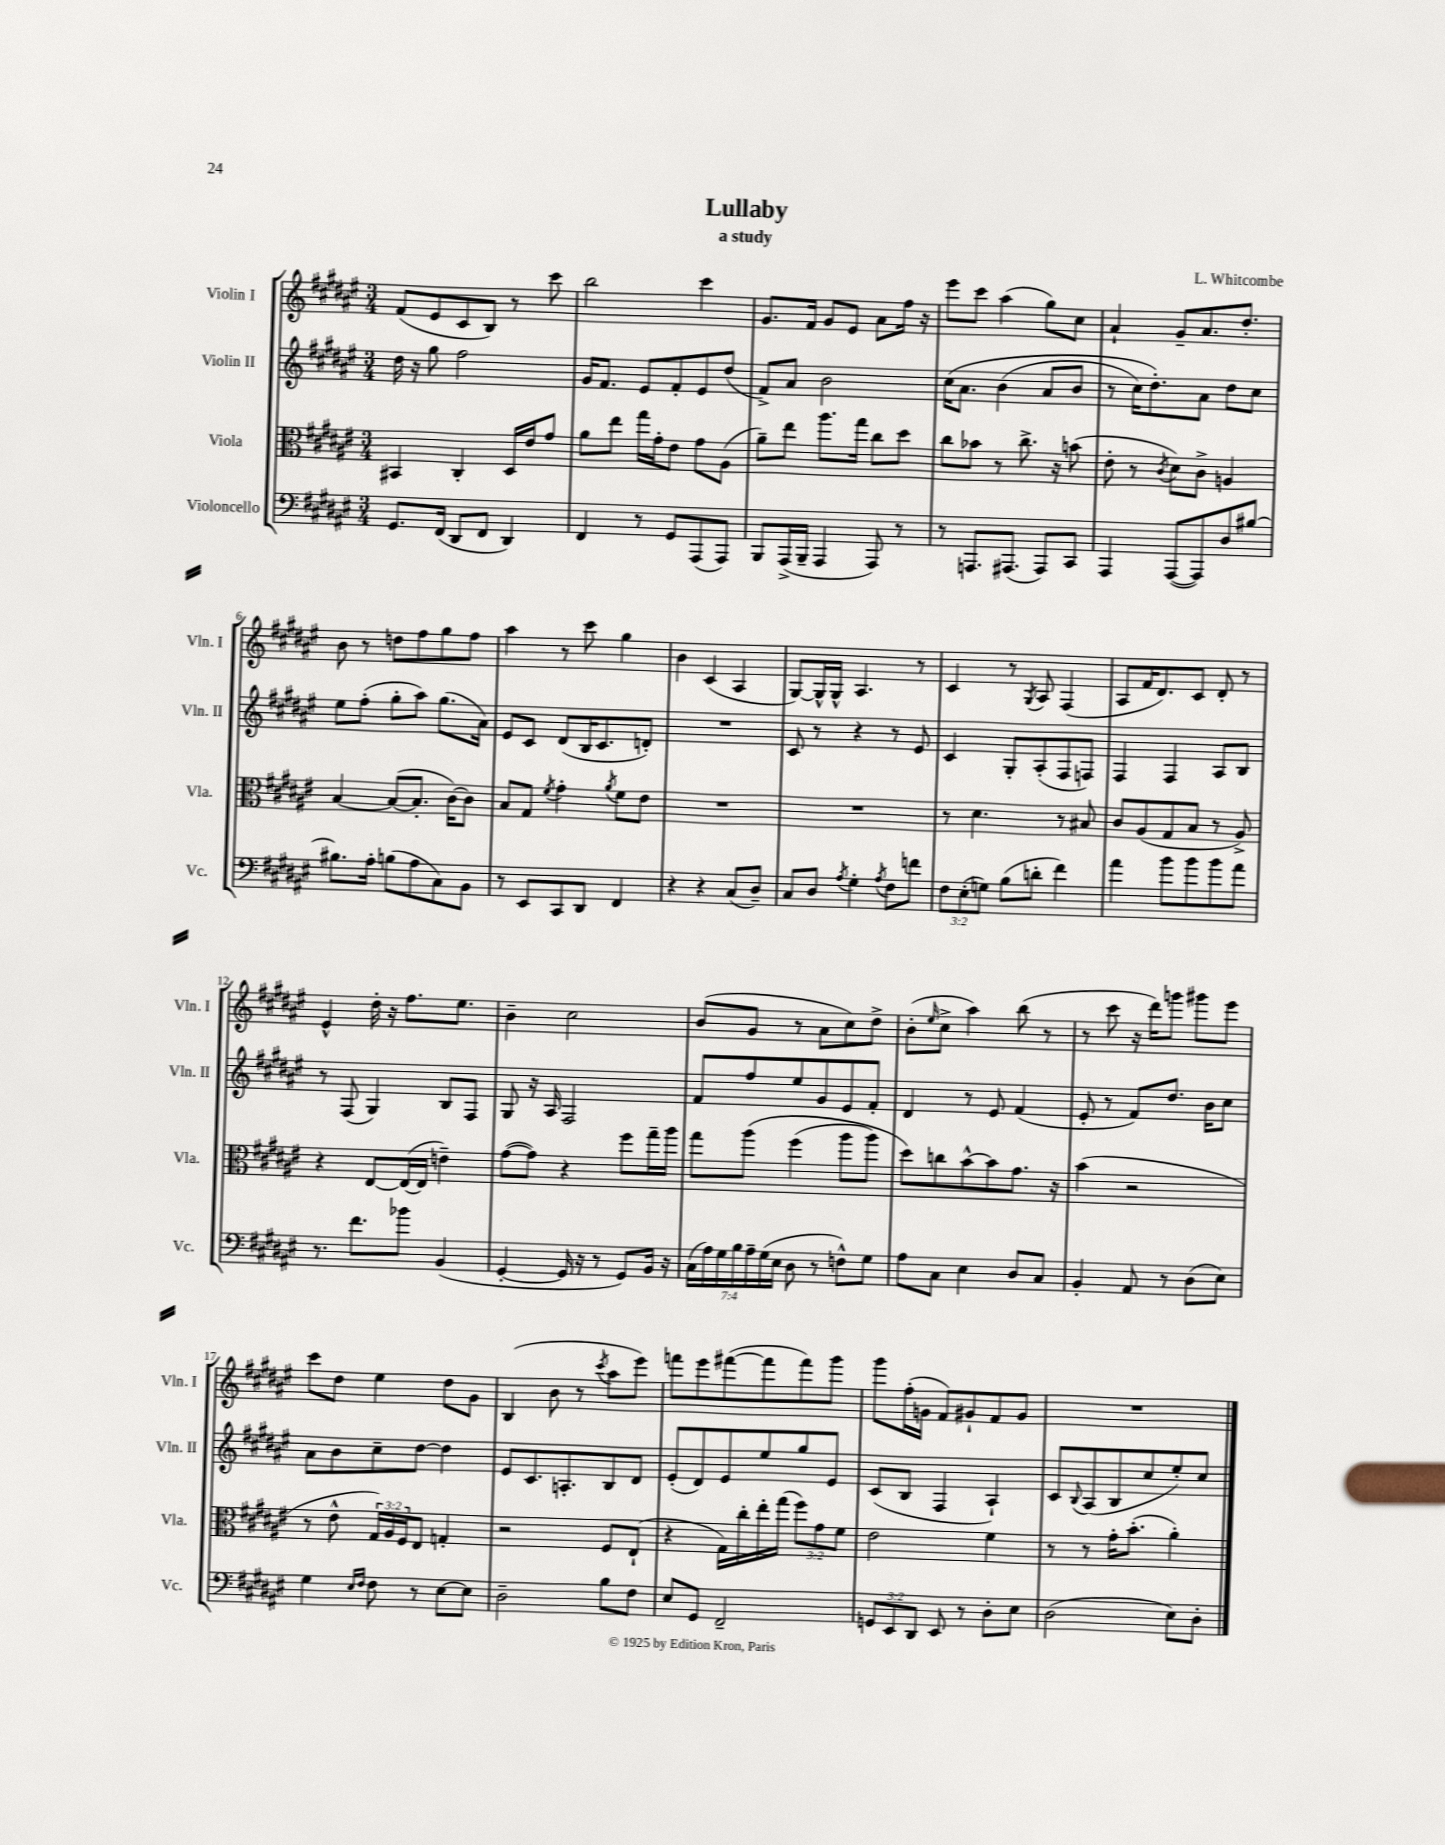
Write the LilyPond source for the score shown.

\header { title = "Lullaby" composer = "L. Whitcombe" subtitle = "a study" }
<<
\new StaffGroup <<
\new Staff = "s0" \with { instrumentName = "Violin I" shortInstrumentName = "Vln. I" } {
    \clef treble \key fis \major \numericTimeSignature \time 3/4
    fis'8( eis'8 cis'8 b8) r8 cis'''8 |
    b''2 cis'''4 |
    gis'8. fis'16 gis'8 eis'8 ais'8 fis''16 r16 |
    eis'''8 cis'''8 ais''4( gis''8) cis''8 |
    ais'4-! gis'8-- ais'8. dis''8.-. |
    b'8 r8 d''8 fis''8 gis''8 fis''8 |
    ais''4 r8 cis'''8 gis''4 |
    b'4 cis'4( ais4 |
    gis8~) gis16-^ gis16-^ ais4. r8 |
    cis'4 r8 \acciaccatura { gis8 } ais8 fis4( |
    ais8 fis'16 dis'8.) cis'8 dis'8-. r8 |
    eis'4-^ dis''16-. r16 fis''8. eis''8. |
    b'4-- cis''2 |
    b'8( gis'8 r8 ais'8 cis''8) dis''8-> |
    b'8-.( \grace { eis''16 } cis''8-> ais''4) b''8( r8 |
    r8 cis'''8 r16 dis'''16) g'''8 gis'''8 eis'''8 |
    cis'''8 dis''8 eis''4 dis''8 gis'8 |
    b4( b'8 r8 \acciaccatura { cis'''8 } ais''8 eis'''8) |
    f'''8 eis'''8 fis'''8~( fis'''8 fis'''8) gis'''8 |
    gis'''8 fis''16-.( g'16 fis'8) gis'8-! fis'8 gis'8 |
    R2. \bar "|." |
}
\new Staff = "s1" \with { instrumentName = "Violin II" shortInstrumentName = "Vln. II" } {
    \clef treble \key fis \major \numericTimeSignature \time 3/4
    dis''16 r16 gis''8 fis''2 |
    gis'16 fis'8. eis'8 fis'8-. eis'8 dis''8( |
    fis'8->) ais'8 b'2 |
    cis''16\( ais'8. b'4( ais'8 b'8 |
    r8 cis''16) dis''8.-.\) ais'8 dis''8 cis''8 |
    eis''8 fis''8-.( gis''8-. ais''8) gis''8.( ais'16) |
    eis'8 cis'8 dis'8( b16 cis'8. d'8-.) |
    R2. |
    cis'8 r8 r4 r8 eis'8 |
    cis'4 gis8-. ais8-.( fis8 f8) |
    fis4 fis4 ais8 b8 |
    r8 fis8( gis4) b8 fis8 |
    gis8 r16 ais16 fis2 |
    fis'8 fis''8 eis''8 gis'8 eis'8 fis'8-. |
    dis'4 r8 eis'8 fis'4( |
    eis'8-. r8 fis'8) dis''8. b'16 cis''8 |
    ais'8 b'8 cis''8-- dis''8~ dis''4 |
    eis'8 cis'8. a8.-. b8 dis'8 |
    eis'8-.( dis'8) eis'8 eis''8 gis''8 eis'8 |
    cis'8( b8 fis4 ais4-!) |
    cis'8 \appoggiatura { b8 } ais8( b8 cis''8 eis''8-.) cis''8 \bar "|." |
}
\new Staff = "s2" \with { instrumentName = "Viola" shortInstrumentName = "Vla." } {
    \clef alto \key fis \major \numericTimeSignature \time 3/4 \override Staff.TupletNumber.text = #tuplet-number::calc-fraction-text
    bis,4 cis4-. dis16 eis'16 gis'8 |
    ais'8 eis''8 gis''16 gis'16-. eis'8 gis'8 ais8( |
    ais'8--) eis''8 ais''8. gis''16 cis''8 dis''8 |
    cis''8 bes'8 r8 cis''8.-> r16 b'8( |
    eis'8-. r8 \acciaccatura { cis'8 } dis'8) cis'8-> a4 |
    b4~ b8~( b8.-. cis'16~) cis'8 |
    b8 gis8 \acciaccatura { fis'8 } gis'4-. \acciaccatura { ais'8 } fis'8 eis'8 |
    R2. |
    R2. |
    r8 dis'4. r8 bis8 |
    cis'8 ais8( gis8 b8 r8 ais8->) |
    r4 eis8~ eis16~( eis16 e'4--) |
    gis'8~( gis'8) r4 fis''8 gis''16-- ais''16 |
    gis''8 ais''8\( fis''4( ais''8 ais''8) |
    dis''8\) c''8 b'8~-^ b'8 gis'8. r16 |
    b'4( r2 |
    r8 eis'8-^ \tuplet 3/2 { gis16) ais16 fis16 } eis8 g4-. |
    r2 fis8 eis8-!( |
    r4 gis16) cis''16-. eis''16-. gis''16( \tuplet 3/2 { fis''8) gis'8 fis'8 } |
    eis'2 fis'4 |
    r8 r8 gis'16-. b'8.-.( ais'4-.) \bar "|." |
}
\new Staff = "s3" \with { instrumentName = "Violoncello" shortInstrumentName = "Vc." } {
    \clef bass \key fis \major \numericTimeSignature \time 3/4 \override Staff.TupletNumber.text = #tuplet-number::calc-fraction-text
    gis,8. fis,16( dis,8 fis,8 dis,4) |
    fis,4 r8 gis,8 ais,,8( ais,,8) |
    b,,8 ais,,16->( b,,16-- ais,,4 ais,,8) r8 |
    r8 a,,8. ais,,8.( ais,,8) cis,8 |
    ais,,4 ais,,8~( ais,,8) dis8 bis8~ |
    bis8. ais16-. b8( ais8 cis8) b,8 |
    r8 eis,8 cis,8 dis,8 fis,4 |
    r4 r4 cis8( dis8--) |
    cis8 dis8 \acciaccatura { ais8 } gis4-. \acciaccatura { ais8 } fis8 f'8 |
    \tuplet 3/2 { fis8 eis8-.( g8) } b8( d'8-. fis'4) |
    ais'4 b'8 b'8 b'8 ais'8 |
    r8. fis'8. bes'8 b,4( |
    gis,4~-. gis,16 r16 r8 gis,8) b,16 r16 |
    \tuplet 7/4 { cis16( ais16) gis16 b16 ais16-- gis16( eis16 } dis8 r8 f8-^) gis8 |
    ais8 cis8 eis4 dis8 cis8 |
    b,4-. ais,8 r8 dis8( eis8) |
    gis4 \grace { eis16 fis16 } fis8 r8 eis8~ eis8 |
    dis2-- b8 fis8 |
    eis8 gis,8 fis,2-- |
    \tuplet 3/2 { g,8 eis,8 dis,8 } eis,8 r8 dis8-. eis8 |
    dis2( eis8) dis8-. \bar "|." |
}
>>
>>
